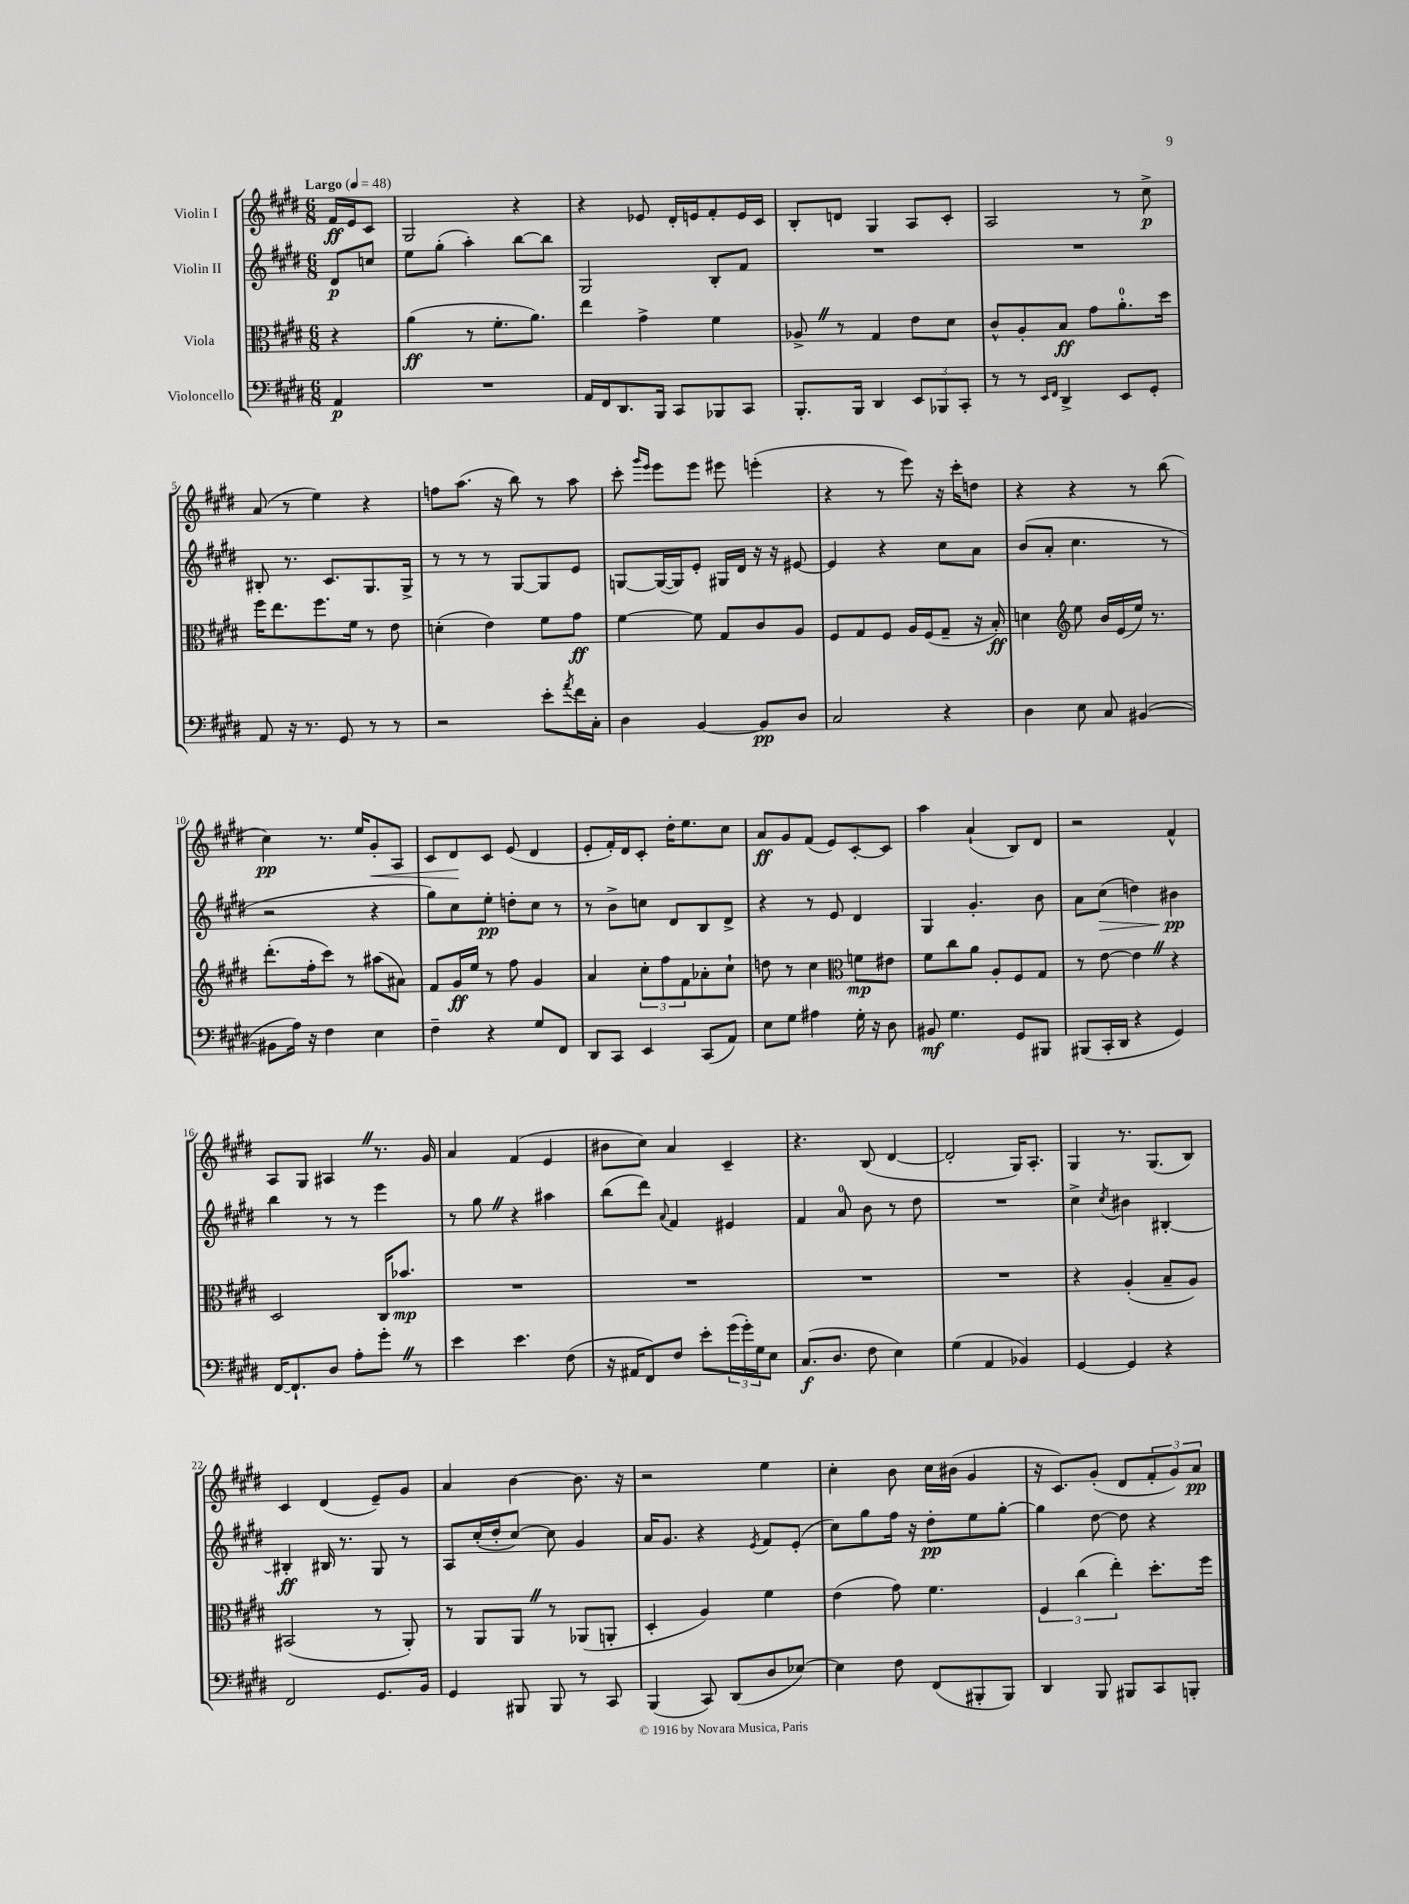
<<
\new StaffGroup <<
\new Staff = "s0" \with { instrumentName = "Violin I" } {
    \clef treble \key e \major \numericTimeSignature \time 6/8 \partial 4 \tempo "Largo" 4 = 48
    fis'16\ff e'16 cis'8 |
    gis2 r4 |
    r4 ees'8 dis'16-. e'16 fis'8-. e'16 cis'16 |
    b8-. d'8 gis4 a8 cis'8-. |
    a2 r8 cis''8->\p |
    a'8( r8 e''4) r4 |
    f''8 a''8.( r16 b''8) r8 a''8 |
    cis'''8-. \grace { gis'''16 e'''16 } e'''8 e'''8 eis'''8 e'''4-.( |
    r4 r8 e'''8) r16 cis'''16-. d''8 |
    r4 r4 r8 b''8( |
    cis''4\pp) r8. e''16 gis'8-.\< a8 |
    cis'8 dis'8\! cis'8 e'8( dis'4 |
    e'8-. fis'16-.) dis'16 cis'8-. dis''16-. e''8. cis''8 |
    a'8\ff gis'8 fis'8( e'8) cis'8~-. cis'8 |
    a''4 a'4-!( b8) dis'8 |
    r2 fis'4-^ |
    a8 gis8 ais4 \once \override BreathingSign.text = \markup { \musicglyph "scripts.caesura.straight" } \breathe r8. gis'16 |
    a'4 fis'4( e'4 |
    bis'8 cis''8) a'4 cis'4-- |
    r4. b8( dis'4~ |
    dis'2-. gis16) a8.-. |
    gis4 r8. gis8.( b8) |
    cis'4 dis'4( e'8--) gis'8 |
    a'4 b'4~ b'8. r16 |
    r2 e''4 |
    cis''4-. b'8 cis''16 bis'16( gis'4 |
    r16 cis'8.) gis'8-.( dis'8 \tuplet 3/2 { fis'8-. gis'8) a'8\pp } \bar "|." |
}
\new Staff = "s1" \with { instrumentName = "Violin II" } {
    \clef treble \key e \major \numericTimeSignature \time 6/8 \partial 4
    dis'8\p c''8 |
    e''8 gis''8-.( a''4-.) b''8~ b''8 |
    gis2 b8-. fis'8 |
    R2. |
    R2. |
    bis8-. r8. cis'8. gis8. gis16-> |
    r8 r8 r8 gis8~ gis8 e'8 |
    g8~ g16~( g16) e'8-. gis16 dis'16 r16 r16 eis'8~ |
    eis'4 r4 cis''8 a'8 |
    b'8( a'8-. cis''4. r8 |
    r2 r4 |
    gis''8) cis''8 e''8-.\pp d''8-. cis''8 r8 |
    r8 b'8-> c''8 dis'8 b8 dis'8-> |
    r4 r8 e'8 dis'4 |
    gis4 gis'4.-. b'8 |
    a'8 cis''8\>( d''4) bis'4\pp\! |
    b''4 r8 r8 e'''4 |
    r8 gis''8 \once \override BreathingSign.text = \markup { \musicglyph "scripts.caesura.straight" } \breathe r4 ais''4 |
    b''8( dis'''8) \appoggiatura { a'8 } fis'4 eis'4 |
    fis'4 a'8-0 b'8 r8 dis''8 |
    R2. |
    cis''4-> \acciaccatura { cis''8 } bis'4 bis4~-. |
    bis4-.\ff bis16 r8. gis8 r8 |
    a8 cis''16-.( dis''16-. cis''8~) cis''8 gis'4 |
    a'16 gis'8. r4 \acciaccatura { e'8 } fis'8 e'8-.( |
    cis''8) gis''8 fis''16 r16 dis''8-.\pp e''8 gis''8~-. |
    gis''4 dis''8~ dis''8 r4 \bar "|." |
}
\new Staff = "s2" \with { instrumentName = "Viola" } {
    \clef alto \key e \major \numericTimeSignature \time 6/8 \partial 4
    r4 |
    a'4\ff( r8 fis'8.-. a'8.) |
    e''4 gis'4-> fis'4 |
    aes8-> \once \override BreathingSign.text = \markup { \musicglyph "scripts.caesura.straight" } \breathe r8 gis4 e'8 dis'8 |
    cis'8-^ a8-. b8\ff gis'8 a'8.-0-. dis''16 |
    fis''16 e''8. fis''8. fis'16 r8 e'8 |
    d'4-.( e'4) fis'8 gis'8\ff |
    fis'4~ fis'8 gis8 cis'8 a8 |
    fis8 gis8 fis8 a16 fis16( gis8-- r16 b16-.\ff) |
    d'4 \clef treble e''8 b'16 e'16( e''16) r8. |
    dis'''8.-.( fis''16-. cis'''8) r8 ais''8( ais'8) |
    fis'8 gis'16\ff e''16 r8 fis''8 gis'4 |
    a'4 \tuplet 3/2 { cis''8-. fis''8 fis'8 } aes'8-. cis''8-! |
    d''8 r8 cis''4 \clef alto f'8\mp eis'8 |
    fis'8 cis''8 a'8 a8-. fis8 gis8 |
    r8 e'8~ e'4 \once \override BreathingSign.text = \markup { \musicglyph "scripts.caesura.straight" } \breathe r4 |
    dis2 cis16 bes'8.\mp |
    R2. |
    R2. |
    R2. |
    R2. |
    r4 a4-.( b8-- a8) |
    bis,2( r8 a,8-.) |
    r8 a,8 a,8 \once \override BreathingSign.text = \markup { \musicglyph "scripts.caesura.straight" } \breathe r8 aes,8( a,8-. |
    dis4-. a4) fis'4 |
    e'4( gis'8) fis'4. |
    \tuplet 3/2 { fis4 cis''4( e''4-.) } dis''8.-. fis''16 \bar "|." |
}
\new Staff = "s3" \with { instrumentName = "Violoncello" } {
    \clef bass \key e \major \numericTimeSignature \time 6/8 \partial 4
    a,4\p |
    R2. |
    a,16 fis,16 dis,8. b,,16 cis,8 bes,,8 cis,8 |
    b,,8.-. b,,16 dis,4 \tuplet 3/2 { e,8 bes,,8 cis,8-. } |
    r8 r8 \grace { e,16 fis,16 } dis,4-> e,8 gis,8-. |
    a,8 r16 r8. gis,8 r8 r8 |
    r2 e'8-. \acciaccatura { a'8 } fis'16 cis16-. |
    dis4 b,4~ b,8\pp dis8 |
    cis2 r4 |
    dis4 e8 cis8 bis,4~( |
    bis,8 a16) r16 fis4 e4 |
    fis4-- r4 gis8 fis,8 |
    dis,8 cis,8 e,4 cis,8( a,8) |
    e8 gis8 ais4 gis16-. r16 dis8 |
    bis,8\mf gis4. gis,8 bis,,8 |
    bis,,8( cis,16-. dis,16 r4 gis,4) |
    fis,16~ fis,8.-! dis8 a8-. gis'8-. \once \override BreathingSign.text = \markup { \musicglyph "scripts.caesura.straight" } \breathe r8 |
    e'4 e'4. fis8( |
    r16 ais,16 fis,8) fis8 e'8-. \tuplet 3/2 { gis'16( gis'16-.) gis16 } e8 |
    cis8.\f( dis8. fis8 e4) |
    gis4( a,4 bes,4) |
    gis,4~ gis,4 r4 |
    fis,2 gis,8. b,16 |
    gis,4 bis,,8 bis,,8 r8 cis,8 |
    b,,4( cis,8) dis,8( dis8 ees8~) |
    ees4 fis8 fis,8( bis,,8-. bis,,8) |
    dis,4 b,,8 bis,,8 cis,8 b,,8-. \bar "|." |
}
>>
>>
